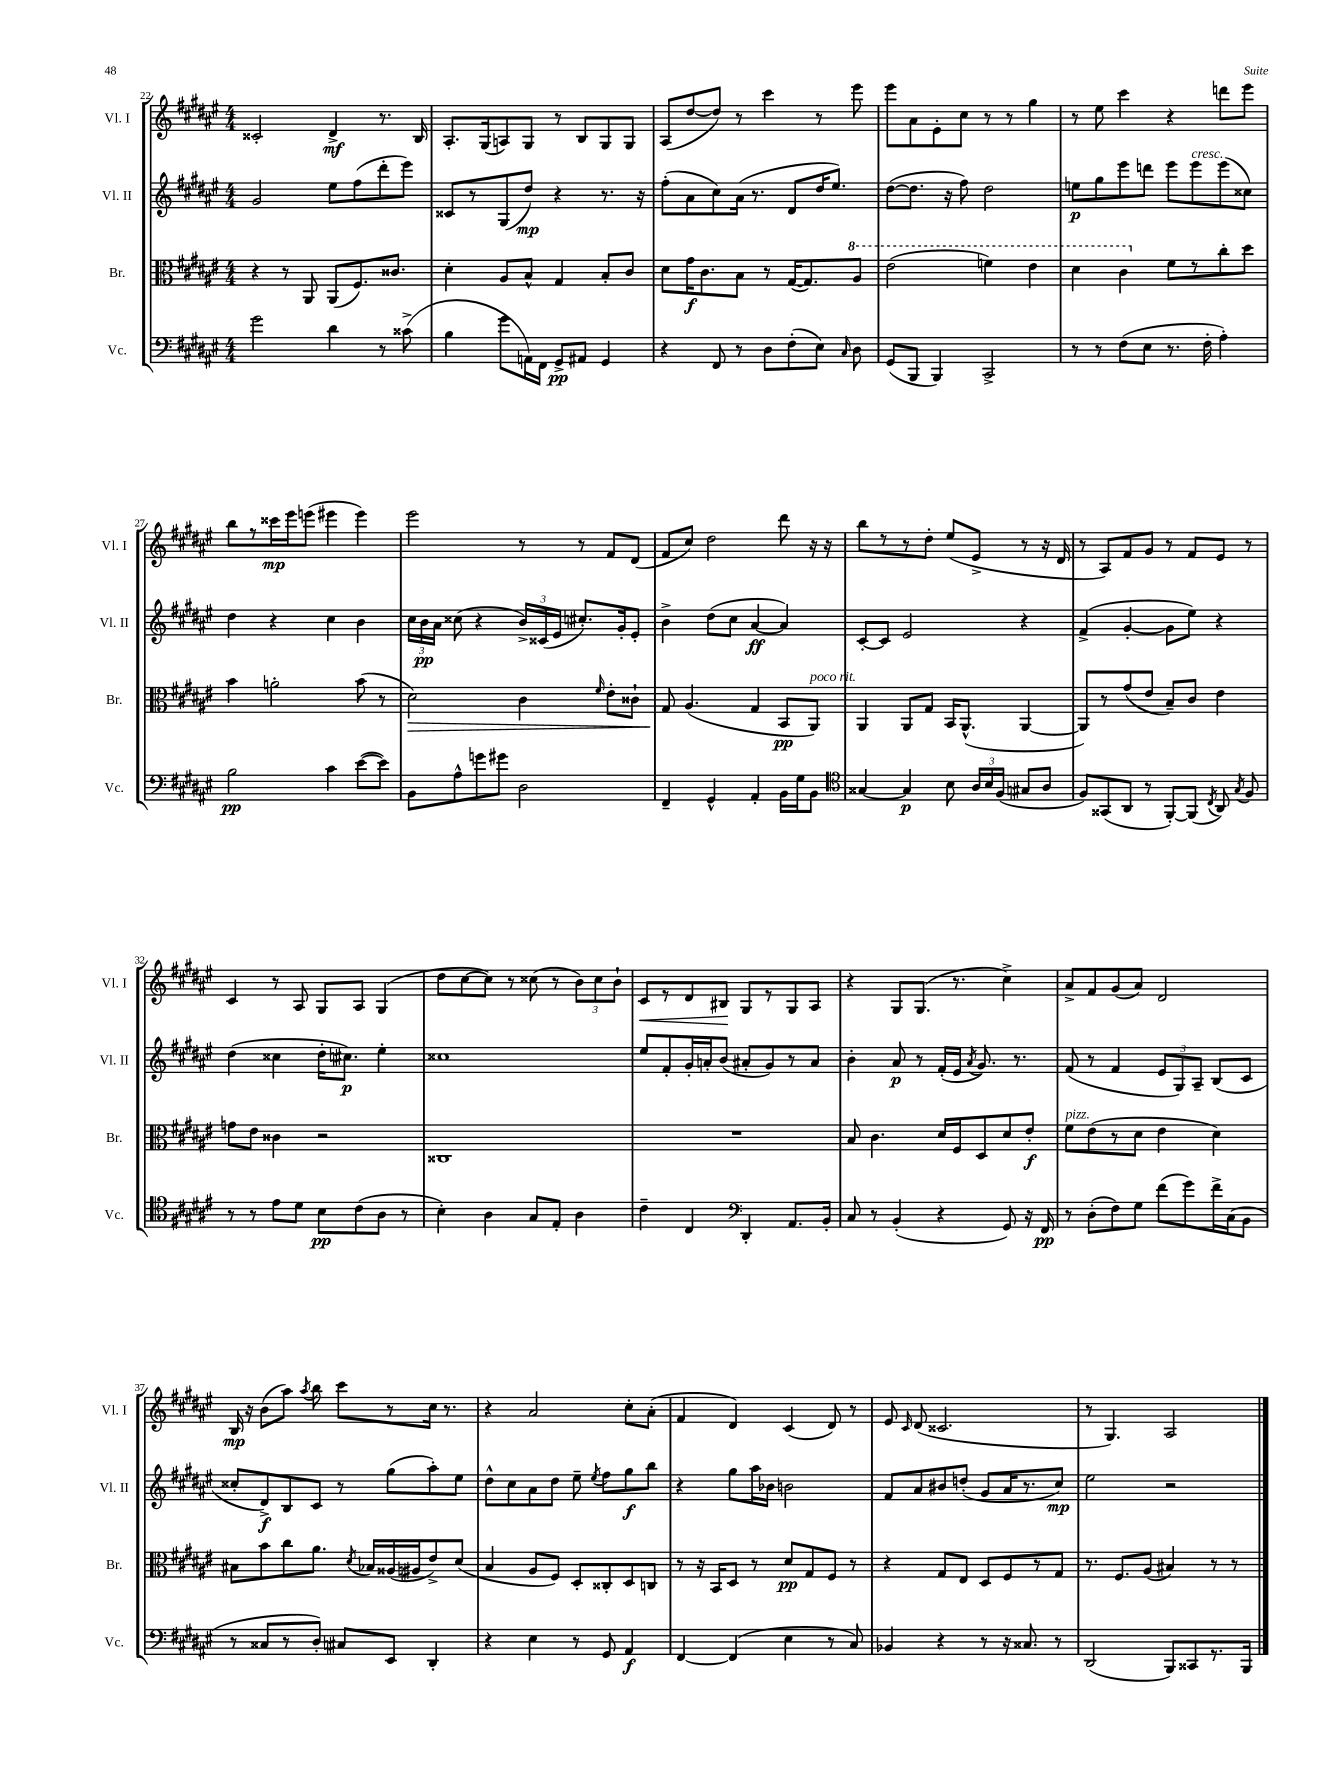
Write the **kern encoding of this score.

**kern	**kern	**kern	**kern
*staff4	*staff3	*staff2	*staff1
*clefF4	*clefC3	*clefG2	*clefG2
*k[f#c#g#d#a#e#]	*k[f#c#g#d#a#e#]	*k[f#c#g#d#a#e#]	*k[f#c#g#d#a#e#]
*M4/4	*M4/4	*M4/4	*M4/4
2g#\	4r	2g#/	2c##'/
.	8r	.	.
.	8AA#/	.	.
4d#\	(8AA#/L	8ee#\L	4d#^/
.	8.F#/)	(8ff#\	.
8r	.	8ddd#'\	8.r
.	8.c##/J	.	.
(8c##^\	.	8eee#\J)	.
.	.	.	16B/
=	=	=	=
4B\	4d#'\	8c##/L	8.A#'/L
.	.	8r	.
.	.	.	(16G#/k
8g#\L	8A#/L	(8G#/	8A/)
16AA\L)	8B^^/J	8dd#/J)	8G#/J
16FF#\JJ	.	.	.
8GG#^/L	4G#/	4r	8r
8AA#/J	.	.	8B/L
4GG#/	8B'/L	8.r	8G#/
.	8c#/J	.	8G#/J
.	.	16r	.
=	=	=	=
4r	8d#\L	(8ff#'\L	(8A#/L
.	16g#\K	8a#\	[8dd#/
.	8.c#\	.	.
8FF#/	.	8cc#\)	8dd#/]J)
8r	8B\J	(16a#\Jk	8r
.	.	8.r	.
8D#\L	8r	.	4ccc#\
(8F#'\	([16G#/LK	8d#/L	.
.	8.G#/])	.	.
8E#\J)	.	16dd#/K	8r
.	.	8.ee#/J)	.
16qqC#/	.	.	.
8D#\	8a#/J	.	8eee#\
=	=	=	=
(8GG#/L	(2ee#\	([8dd#\L	8eee#\L
8BBB/J	.	8.dd#\]J	8a#\
4BBB/)	.	.	8e#'\
.	.	16r	.
.	.	8ff#\)	8cc#\J
2CC#^/	4ff\)	2dd#\	8r
.	.	.	8r
.	4ee#\	.	4gg#\
=	=	=	=
8r	4dd#\	8ee\L	8r
8r	.	8gg#\	8ee#\
(8F#\L	4cc#\	8eee#\	4ccc#\
8E#\J	.	8ddd\J	.
8.r	8f#\L	8eee#\L	4r
.	8r	8eee#\	.
16F#'\	.	.	.
4A#'\)	8cc#'\	(8eee#\	8ddd\L
.	8dd#\J	8cc##\J)	8eee#\J
=	=	=	=
2B\	4b\	4dd#\	8bb\L
.	.	.	8r
.	2a'\	4r	16ccc##\L
.	.	.	16eee#\J
.	.	.	(8eee\J
4c#\	.	4cc#\	4eee#\
([8e#\L	(8b\	4b\	4eee#\)
8e#\]J)	8r	.	.
=	=	=	=
8BB\L	2d#\)	24cc#\LL	2eee#\
.	.	24b\	.
.	.	24a#\JJ	.
8A#^^\	.	(8cc##\	.
8g\	.	4r	.
8g#\J	.	.	.
2D#\	4c#\	24b^/LL)	8r
.	.	(24c##/	.
.	.	24e#/JJ	.
.	.	8.cc#'/L)	8r
.	16qqf#/	.	.
.	8e#'\L	.	8f#/L
.	.	16g#'/k	.
.	8c##`\J	8e#'/J	(8d#/J
=	=	=	=
4FF#~/	8G#/	4b^\	8f#/L
.	(4.A#/	.	8cc#/J)
4GG#^^/	.	(8dd#\L	2dd#\
.	.	8cc#\J	.
4AA#'/	4G#/	[4a#/	.
16BB\LL	8BB/L	4a#/])	8ddd#\
16G#\J	.	.	.
8BB\J	8AA#/J)	.	16r
.	.	.	16r
=	=	=	=
*clefC4	*	*	*
[4G##/	4AA#/	[8c#'/L	8bb\L
.	.	8c#/]J	8r
4G##/]	8AA#/L	2e#/	8r
.	8G#/J	.	8dd#'\J
8B\	16BB/LK	.	(8ee#/L
.	(8.AA#^^/J	.	.
24A#/LL	.	.	8e#^/J
24B/	.	.	.
(24F#/JJ	.	.	.
8G#/L	[4AA#/	4r	8r
8A#/J	.	.	16r
.	.	.	16d#/
=	=	=	=
8F#/L)	8AA#/]L)	(4f#^/	8r
(8GG##/	8r	.	8A#/L)
8AA#/J	(8g#/	[4g#'/	8f#/
8r	8e#/J	.	8g#/J
[8FF#'/L)	8B~/L)	8g#\]L	8r
(8FF#/]J	8c#/J	8ee#\J)	8f#/L
8qC#/	.	.	.
8AA#/)	4e#\	4r	8e#/J
8qG#/	.	.	.
8F#/	.	.	8r
=	=	=	=
8r	8g\L	(4dd#\	4c#/
8r	8e#\J	.	.
8e#\L	4c##\	4cc##\	8r
8d#\J	.	.	8A#/
8B\L	2r	16dd#'\LK	8G#/L
.	.	8.cc#\J)	.
(8c#\	.	.	8A#/J
8A#\J	.	4ee#'\	(4G#/
8r	.	.	.
=	=	=	=
4B'\)	1C##	1cc##	8dd#\L
.	.	.	[8cc#\
4A#\	.	.	8cc#\]J)
.	.	.	8r
8G#/L	.	.	(8cc##\
8E#'/J	.	.	8r
4A#\	.	.	12b\L)
.	.	.	12cc##\
.	.	.	12b`\J
=	=	=	=
4c#~\	1r	8ee#/L	8c#/L
.	.	8f#'/	8r
4C#/	.	16g#'/L	8d#/
.	.	16a'/J	.
.	.	(8b/J	8B#/J
*clefF4	*	*	*
4DD#'/	.	8a#'/L	8G#/L
.	.	8g#/)	8r
8.AA#/L	.	8r	8G#/
.	.	8a#/J	8A#/J
16BB'/Jk	.	.	.
=	=	=	=
8C#/	8B/	4b'\	4r
8r	4.c#\	.	.
(4BB'/	.	8a#/	8G#/L
.	.	8r	(8.G#/J
4r	16d#/LL	(16f#'/LL	.
.	16F#/J	16e#/JJ	8.r
.	.	8qa#/	.
.	8D#/	8.g#/)	.
8GG#/)	8d#/	.	4cc#^\)
.	.	8.r	.
16r	8e#'/J	.	.
16FF#/	.	.	.
=	=	=	=
8r	8f#\L	(8f#/	8a#^/L
(8D#'\L	(8e#\	8r	8f#/
8F#\)	8r	4f#/	(8g#/
8G#\J	8d#\J	.	8a#/J)
(8f#\L	4e#\	12e#/L	2d#/
.	.	12G#/)	.
8g#\)	.	.	.
.	.	12A#~/J	.
16f#^\L	4d#\)	(8B/L	.
(16C#\J	.	.	.
8BB\J	.	8c#/J	.
=	=	=	=
8r	8B#\L	8cc##'/L	16B/
.	.	.	16r
8C##/L	8b\	8d#^/)	(8b\L
8r	8cc#\	8B/	8aa#\J)
.	.	.	8qaa#/
8D#'/J)	8.a#\J	8c#/J	8bb\
8C#/L	.	8r	8ccc#\L
.	8qd#/	.	.
.	16B-/LL	.	.
8EE#/J	(16A##/	(8gg#\L	8r
.	16A#/J	.	.
4DD#'/	8e#^/)	8aa#'\)	16cc#\Jk
.	.	.	8.r
.	(8d#/J	8ee#\J	.
=	=	=	=
4r	4B/	8dd#^^\L	4r
.	.	8cc#\	.
4E#\	8A#/L	8a#\	2a#/
.	8F#/J)	8dd#\J	.
8r	8D#'/L	8ee#~\	.
.	.	8qee#/	.
8GG#/	8C##'/	8ff#\L	.
4AA#/	8D#/	8gg#\	8cc#'\L
.	8C/J	8bb\J	(8a#'\J
=	=	=	=
[4FF#/	8r	4r	4f#/
.	16r	.	.
.	16BB/LK	.	.
(4FF#/]	8D#/J	8gg#\L	4d#/)
.	8r	16aa#\L	.
.	.	16b-\JJ	.
4E#\	8d#/L	2b\	(4c#/
.	8G#/	.	.
8r	8F#/J	.	8d#/)
8C#/)	8r	.	8r
=	=	=	=
4BB-/	4r	8f#/L	8e#/
.	.	.	16qqc#/
.	.	8a#/	(8d#/
4r	8G#/L	8b#/	2.c##/
.	8E#/J	(8dd'/J	.
8r	8D#/L	8g#/L	.
16r	8F#/	16a#/K	.
8.C##/	.	8.r	.
.	8r	.	.
8r	8G#/J	8cc#/J)	.
=	=	=	=
(2DD#/	8.r	2ee#\	8r
.	.	.	4.G#/)
.	8.F#/L	.	.
.	(8A#/J	.	.
8BBB/L)	4B#/)	2r	2A#/
8CC##/	.	.	.
8.r	8r	.	.
.	8r	.	.
16BBB/Jk	.	.	.
==	==	==	==
*-	*-	*-	*-
